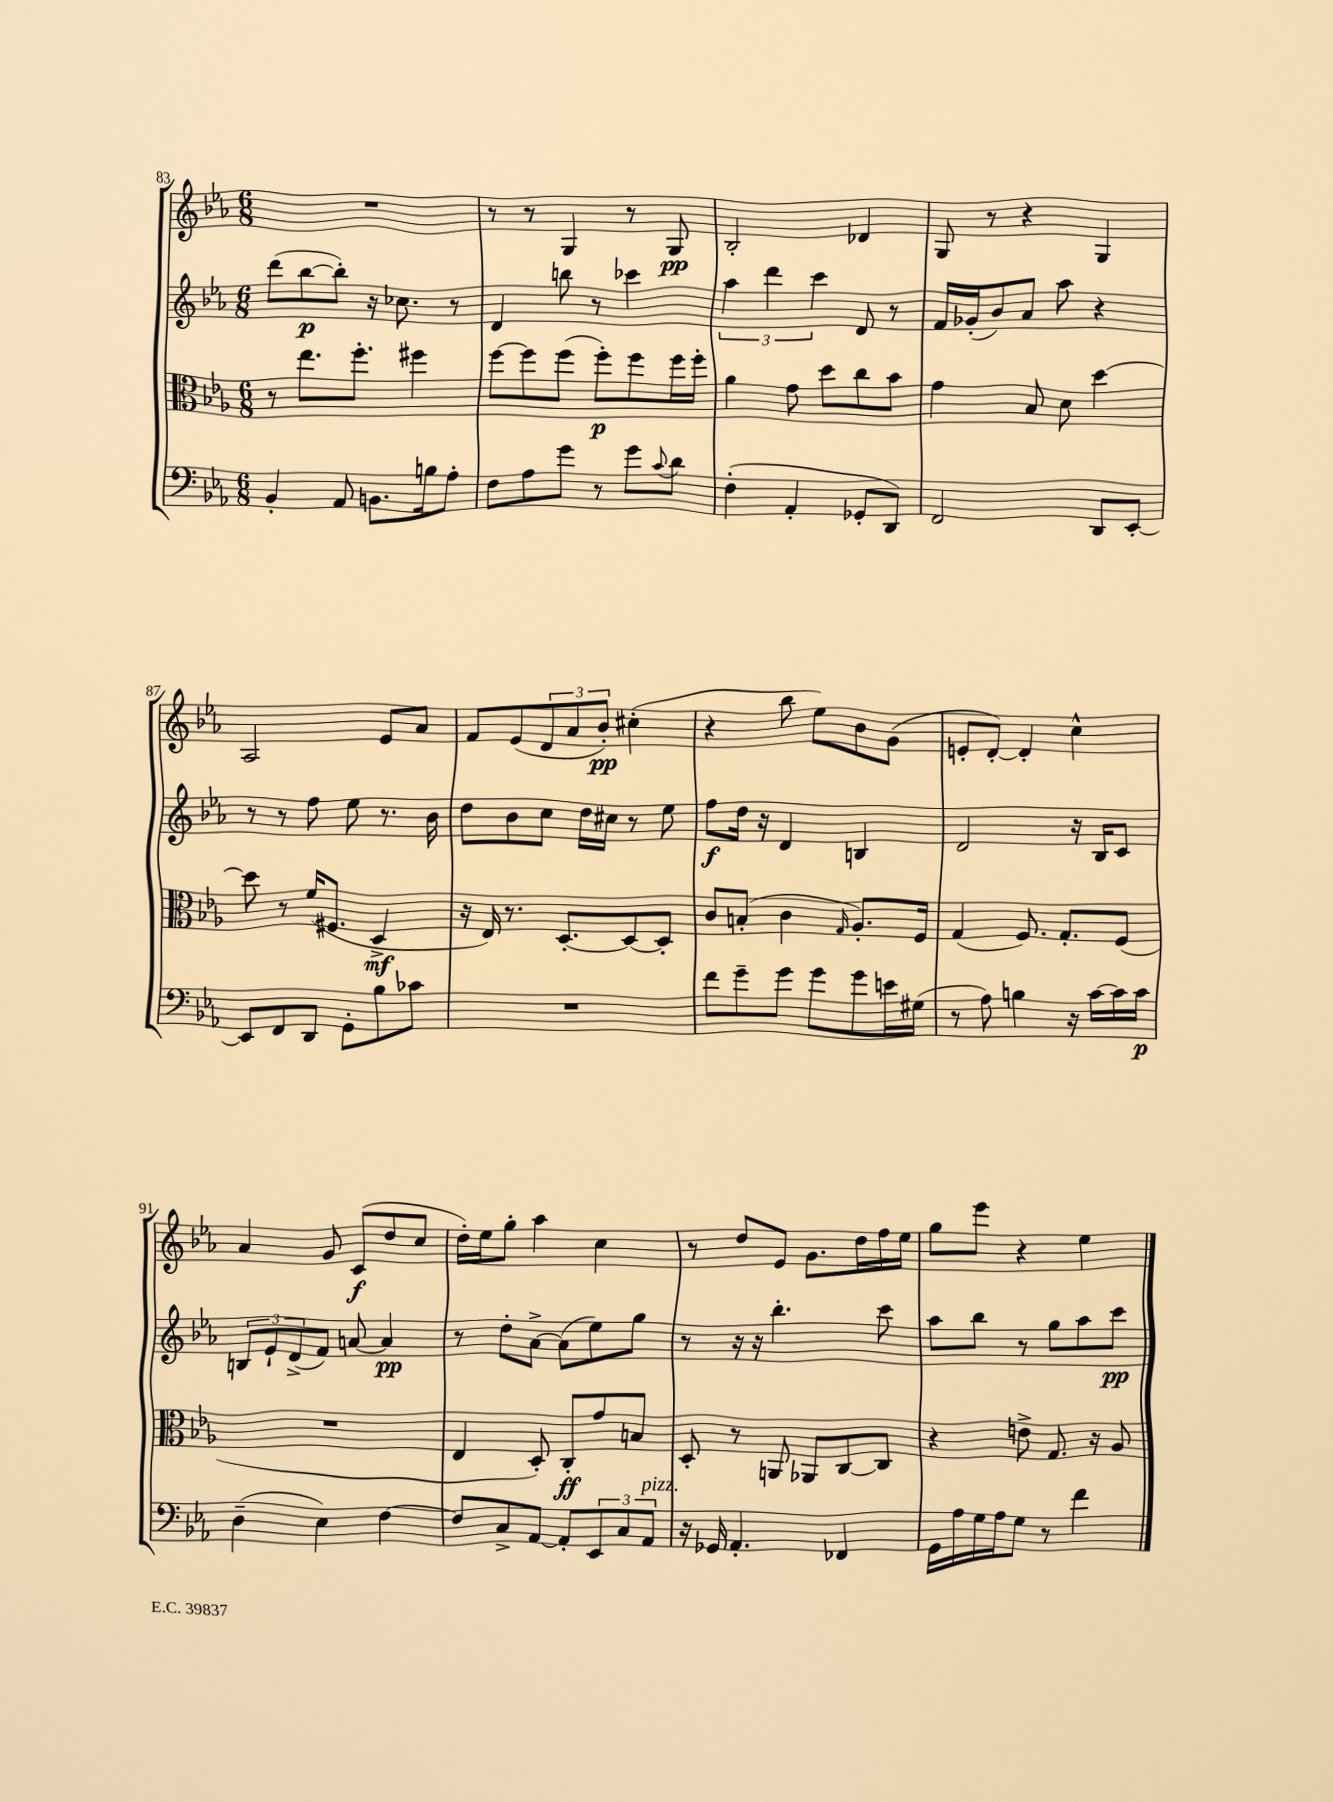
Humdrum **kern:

**kern	**kern	**kern	**kern
*staff4	*staff3	*staff2	*staff1
*clefF4	*clefC3	*clefG2	*clefG2
*k[b-e-a-]	*k[b-e-a-]	*k[b-e-a-]	*k[b-e-a-]
*M6/8	*M6/8	*M6/8	*M6/8
4BB-'	8r	(8ddd	2.r
.	8.ee-	[8bb-	.
8AA-	.	8bb-'])	.
.	8.ff'	.	.
8.BB	.	16r	.
.	.	8.cc-	.
.	4ff#	.	.
16B	.	.	.
8A-'	.	8r	.
=	=	=	=
8F	[8ff	4d	8r
8A-	8ff]	.	8r
8g	(8ff	8bb	4G
8r	8ff')	8r	.
8g	8ff	4ccc-	8r
8qqc	.	.	.
8d	16ff	.	8G
.	16ff'	.	.
=	=	=	=
(4F'	4a-	6aa-	2B-'
.	.	6ddd	.
4AA-'	8g	.	.
.	.	6ccc	.
.	8dd	.	.
8GG-'	8cc	8d	4d-
8DD)	8b-	8r	.
=	=	=	=
2FF	4g	16f	8G
.	.	(16g-'	.
.	.	8b-)	8r
.	8B-	8a-	4r
.	8d	8aa-	.
8DD	[4dd	4r	4G
[8EE-'	.	.	.
=	=	=	=
8EE-]	8dd]	8r	2A-
8FF	8r	8r	.
8DD	(16f	8ff	.
.	8.F#	.	.
8GG'	.	8ee-	.
8B-	4D^	8.r	8e-
8c-	.	.	8a-
.	.	16b-	.
=	=	=	=
2.r	16r	8dd	8f
.	16E-)	.	.
.	8.r	8b-	(8e-
.	.	8cc	12d
.	[8.D'	.	.
.	.	.	12a-
.	.	16dd	.
.	.	.	12b-')
.	.	16cc#	.
.	8D_	8r	(4cc#'
.	8D']	8ee-	.
=	=	=	=
8f	8c	8ff	4r
8g~	(8B'	16dd	.
.	.	16r	.
8g	4c	4d	8bb-
8g	.	.	8ee-)
.	16qqG	.	.
8g	8.A-')	4B	8b-
16e	.	.	(8g
(16G#	16F	.	.
=	=	=	=
8r	(4G	2d	8e'
8A-)	.	.	[8d')
4B	8.F)	.	4d']
.	8.G'	.	.
16r	.	16r	4cc^^
[16c	.	16B-	.
16c]	(8F	8c	.
16c	.	.	.
=	=	=	=
(4D~	2.r	12B	4a-
.	.	12e-`	.
.	.	(12d^	.
4E-)	.	8f)	8g
.	.	[8a	(8c
[4F	.	4a]	8dd
.	.	.	8cc
=	=	=	=
8F]	4E-	8r	16dd')
.	.	.	16ee-
8C^	.	8dd'	8gg'
[8AA-	8D')	[8a-^	4aa-
8AA-']	8C'	(8a-]	.
12EE-	8g	8ee-)	4cc
12C	.	.	.
.	8B	8gg	.
12AA-	.	.	.
=	=	=	=
16r	8D'	8r	8r
16GG-	.	.	.
4.AA-'	8r	16r	8dd
.	.	16r	.
.	8AA	4.bb-'	8e-
.	8AA-	.	8.g
4FF-	[8C	.	.
.	.	.	16dd
.	8C]	8ccc	16ff
.	.	.	16ee-
=	=	=	=
16GG	4r	8aa-	8gg
16A-	.	.	.
16G	.	8bb-	8eee-
16A-	.	.	.
8G	8e^	8r	4r
8r	8.G	8gg	.
4f	.	8aa-	4ee-
.	16r	.	.
.	8A-	8ccc	.
==	==	==	==
*-	*-	*-	*-
